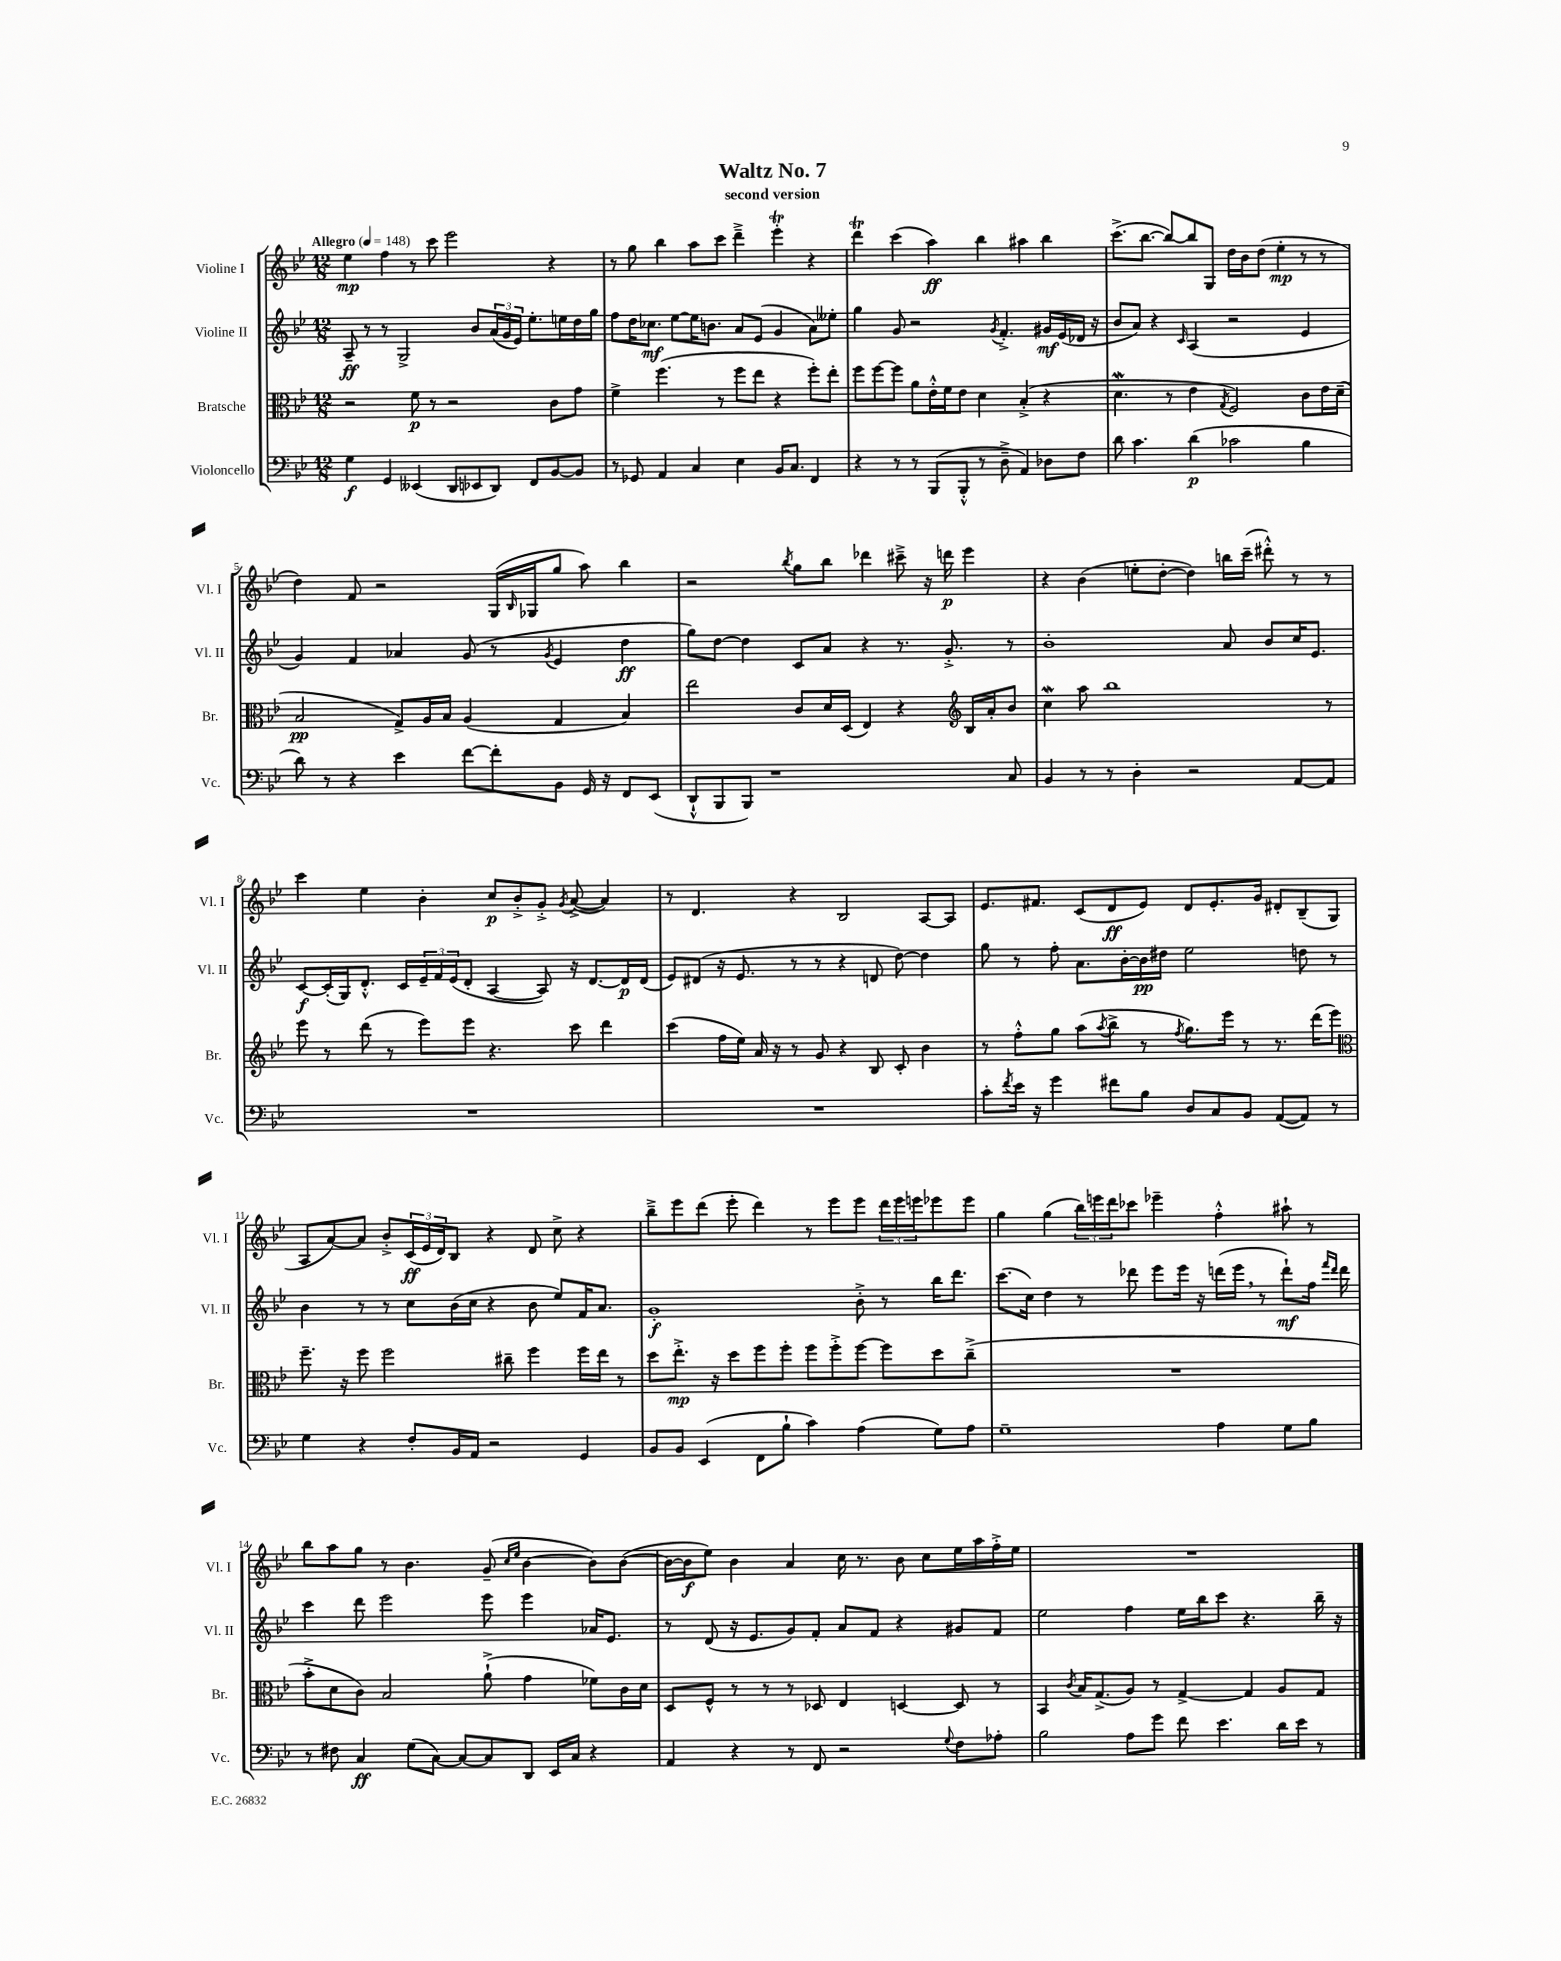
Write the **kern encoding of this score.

**kern	**kern	**kern	**kern
*staff4	*staff3	*staff2	*staff1
*clefF4	*clefC3	*clefG2	*clefG2
*k[b-e-]	*k[b-e-]	*k[b-e-]	*k[b-e-]
*M12/8	*M12/8	*M12/8	*M12/8
*MM148	*MM148	*MM148	*MM148
4G	2r	8A~	4ee-
.	.	8r	.
4GG	.	8r	4ff
.	.	2G^	.
(4EE--	8f	.	8r
.	8r	.	8ccc
8DD	2r	.	2eee-
8EE-	.	8b-	.
8DD)	.	(24a	.
.	.	24g	.
.	.	24e-)	.
8FF	.	8.ee-'	.
[8BB-	8c	.	4r
.	.	16ee	.
8BB-]	8g	16dd	.
.	.	16gg	.
=	=	=	=
8r	4f^	8ff	8r
8GG-	.	16dd	8gg
.	.	8.cc-	.
4AA	(4.ff	.	4bb-
.	.	[8ee-	.
4C	.	16ee-]	8aa
.	.	8.b	.
.	8r	.	8ccc
4E-	8ff	8a	4ddd~^
.	8ee-	(8e-	.
16BB-	4r	4g	4eee-'
8.C	.	.	.
4FF	8ff')	8a)	4r
.	8ee-'	8ee--'	.
=	=	=	=
4r	8ff	4gg	4ddd
.	[8ff	.	.
8r	8ff]	8g	(4ccc
8r	8a	2r	.
(8BBB-	16e-'^^	.	4aa)
.	16f	.	.
8BBB-'^^	8e-	.	.
8r	4d	.	4bb-
.	.	8qg	.
8D~^	.	4.f'^	.
4AA)	(4B-'^	.	4aa#
8D-	4r	16g#	4bb-
.	.	(16e-	.
8F	.	16d-	.
.	.	16r	.
=	=	=	=
8d	4.d	8b-	(8.ccc^
4.c	.	8a)	.
.	.	.	[8.bb-
.	.	4r	.
.	8r	.	8bb-_)
.	.	16qqc	.
(4d	4e-	(4A	8bb-]
.	.	.	8G
.	8qG	.	.
2c-	2F)	2r	16dd
.	.	.	16b-
.	.	.	(8dd
.	.	.	4ee-'
4B-	8c	4e-	8r
.	16e-	.	8r
.	(16d~	.	.
=	=	=	=
8d)	2B-	4g)	4dd)
8r	.	.	.
4r	.	4f	8f
.	.	.	2r
4e-	8G^)	4a-	.
.	16A	.	.
.	16B-	.	.
[8f	(4A	(8g	.
8f']	.	8r	(16G
.	.	.	16qqB-
.	.	.	16G-
.	.	8qg	.
8BB-	4G	4e-	8gg
16GG	.	.	8aa)
16r	.	.	.
8FF	4B-)	4dd	4bb-
(8EE-	.	.	.
=	=	=	=
8DD`^^	2ee-	8gg)	2r
8BBB-	.	[8dd	.
8BBB-)	.	4dd]	.
1r	.	.	.
.	.	.	8qbb-
.	8c	8c	8gg
.	16d	8a	8bb-
.	(16D	.	.
.	4E-)	4r	4ddd-
.	4r	8.r	8ccc#~^
.	.	.	16r
.	.	8.g'^	16ddd
*	*clefG2	*	*
.	16B-	.	4eee-
.	16a'	.	.
8C	8b-	8r	.
=	=	=	=
4BB-	4cc	1b-'	4r
8r	8aa	.	(4b-
8r	1bb-	.	.
4D'	.	.	8ee'
.	.	.	[8dd'
2r	.	.	4dd])
.	.	8a	16bb
.	.	.	(16ccc~
.	.	8b-	8ddd#'^^)
[8AA	.	16cc	8r
.	.	8.e-	.
8AA]	8r	.	8r
=	=	=	=
1.r	8eee-	[8c	4ccc
.	8r	(16c']	.
.	.	16G)	.
.	(8ddd	8.d'^^	4ee-
.	8r	.	.
.	.	16c	.
.	8eee-)	24e-~	4b-'
.	.	24f	.
.	.	(24e-	.
.	8eee-	8d'	.
.	4.r	[4A	8cc
.	.	.	8b-'^
.	.	8A])	8g'^
.	.	.	8qg
.	8ccc	16r	([8a^
.	.	[8.d	.
.	4ddd	.	4a])
.	.	16d]	.
.	.	(16d	.
=	=	=	=
1.r	(4ccc	8e-)	8r
.	.	(8d#	4.d
.	16ff	16r	.
.	16ee-)	8.e-	.
.	16a	.	.
.	16r	.	.
.	8r	8r	4r
.	8g	8r	.
.	4r	4r	2B-
.	8B-	8d	.
.	8c'	[8dd)	.
.	4b-	4dd]	[8A
.	.	.	8A]
=	=	=	=
8c'	8r	8gg	8.e-
8qf	.	.	.
16e-	8ff'^^	8r	.
16r	.	.	8.f#
4g	8gg	8ff'	.
.	(8aa	8.a	(8c
.	8qaa	.	.
8f#	8bb-^	.	8d
.	.	[16b-'	.
8B-	8r	16b-]	8e-)
.	.	16dd#	.
.	8qff	.	.
8D	8.gg)	2ee-	8d
8C	.	.	8.e-'
.	16eee-	.	.
8BB-	8r	.	.
.	.	.	16g
([8AA	8.r	.	8d#'
8AA])	.	8dd	(8B-~
.	(16ddd	.	.
8r	8eee-)	8r	8G
=	=	=	=
*	*clefC3	*	*
4G	8.ff~	4b-	8A
.	.	.	[8a)
.	16r	.	.
4r	8ff	8r	8a]
.	2ff	8r	8b-'^
8F'	.	8cc	(24c
.	.	.	24e-
.	.	.	24d)
16BB-	.	(16b-	8B-
16AA	.	16cc	.
2r	.	4r	4r
.	8cc#~	.	.
.	4ff	8b-	8d
.	.	8ee-)	8cc^
4GG	16ff	16f	4r
.	16ee-	8.a	.
.	8r	.	.
=	=	=	=
8BB-	8dd	1g'	8bb-~^
8BB-	8.ee-'^	.	8eee-
(4EE-	.	.	(8ddd
.	16r	.	.
.	8dd	.	8eee-'
8FF	8ff	.	4ddd)
8B-`	8ff'	.	.
4c)	8ff	.	8r
.	8ff'^	.	8eee-
(4A	[8ff	8b-'^	8eee-
.	8ff]	8r	24ddd
.	.	.	24eee-
.	.	.	24eee
8G)	8dd	16bb-	8eee-
.	.	8.ddd	.
8A	(8cc~^	.	8eee-
=	=	=	=
1G~	1.r	(8.ccc	4gg
.	.	16cc)	.
.	.	4dd	(4gg
.	.	8r	24bb-)
.	.	.	24eee
.	.	.	24ddd
.	.	8ddd-	8ccc-
.	.	8eee-	4eee-~
.	.	16eee-	.
.	.	16r	.
4A	.	(16ddd	4ff'^^
.	.	16eee-	.
.	.	8r	.
8G	.	8ddd`)	8aa#`
8B-	.	16ff	8r
.	.	16qqfff	.
.	.	16qqddd	.
.	.	16ddd	.
=	=	=	=
8r	8b-'^	4ccc	8bb-
8F#	8d	.	8aa
4C	8c)	8ddd	8gg
.	2B-	2eee-	8r
(8G	.	.	4.b-
[8C)	.	.	.
8C_	.	.	.
8C]	(8a`^	8eee-	(8g~
.	.	.	16qqcc
.	.	.	16qqee-
8DD	4g	4eee-	[4b-
16EE-	.	.	.
16C	.	.	.
4r	8f-)	16a-	8b-])
.	.	8.e-	.
.	16c	.	([8b-
.	16d	.	.
=	=	=	=
4AA	8D	8r	16b-_
.	.	.	16b-]
.	8F^^	(8d	8ee-)
4r	8r	16r	4b-
.	.	8.e-	.
.	8r	.	.
8r	8r	8g)	4a
8FF	8D-	8f'	.
2r	4E-	8a	16cc
.	.	.	8.r
.	.	8f	.
.	[4D	4r	8b-
.	.	.	8cc
8qqG	.	.	.
8F	8D]	8g#	16ee-
.	.	.	16aa
8A-'	8r	8f	16ff'^
.	.	.	16ee-
=	=	=	=
2B-	4BB-	2ee-	1.r
.	8qc	.	.
.	16B-	.	.
.	(8.G^	.	.
8A	8A)	4ff	.
8g	8r	.	.
8f	[4G^	16ee-	.
.	.	16bb-	.
4.e-	.	8ccc	.
.	4G]	4.r	.
16d	8A	.	.
16e-	.	.	.
8r	8G	16bb-~	.
.	.	16r	.
==	==	==	==
*-	*-	*-	*-
